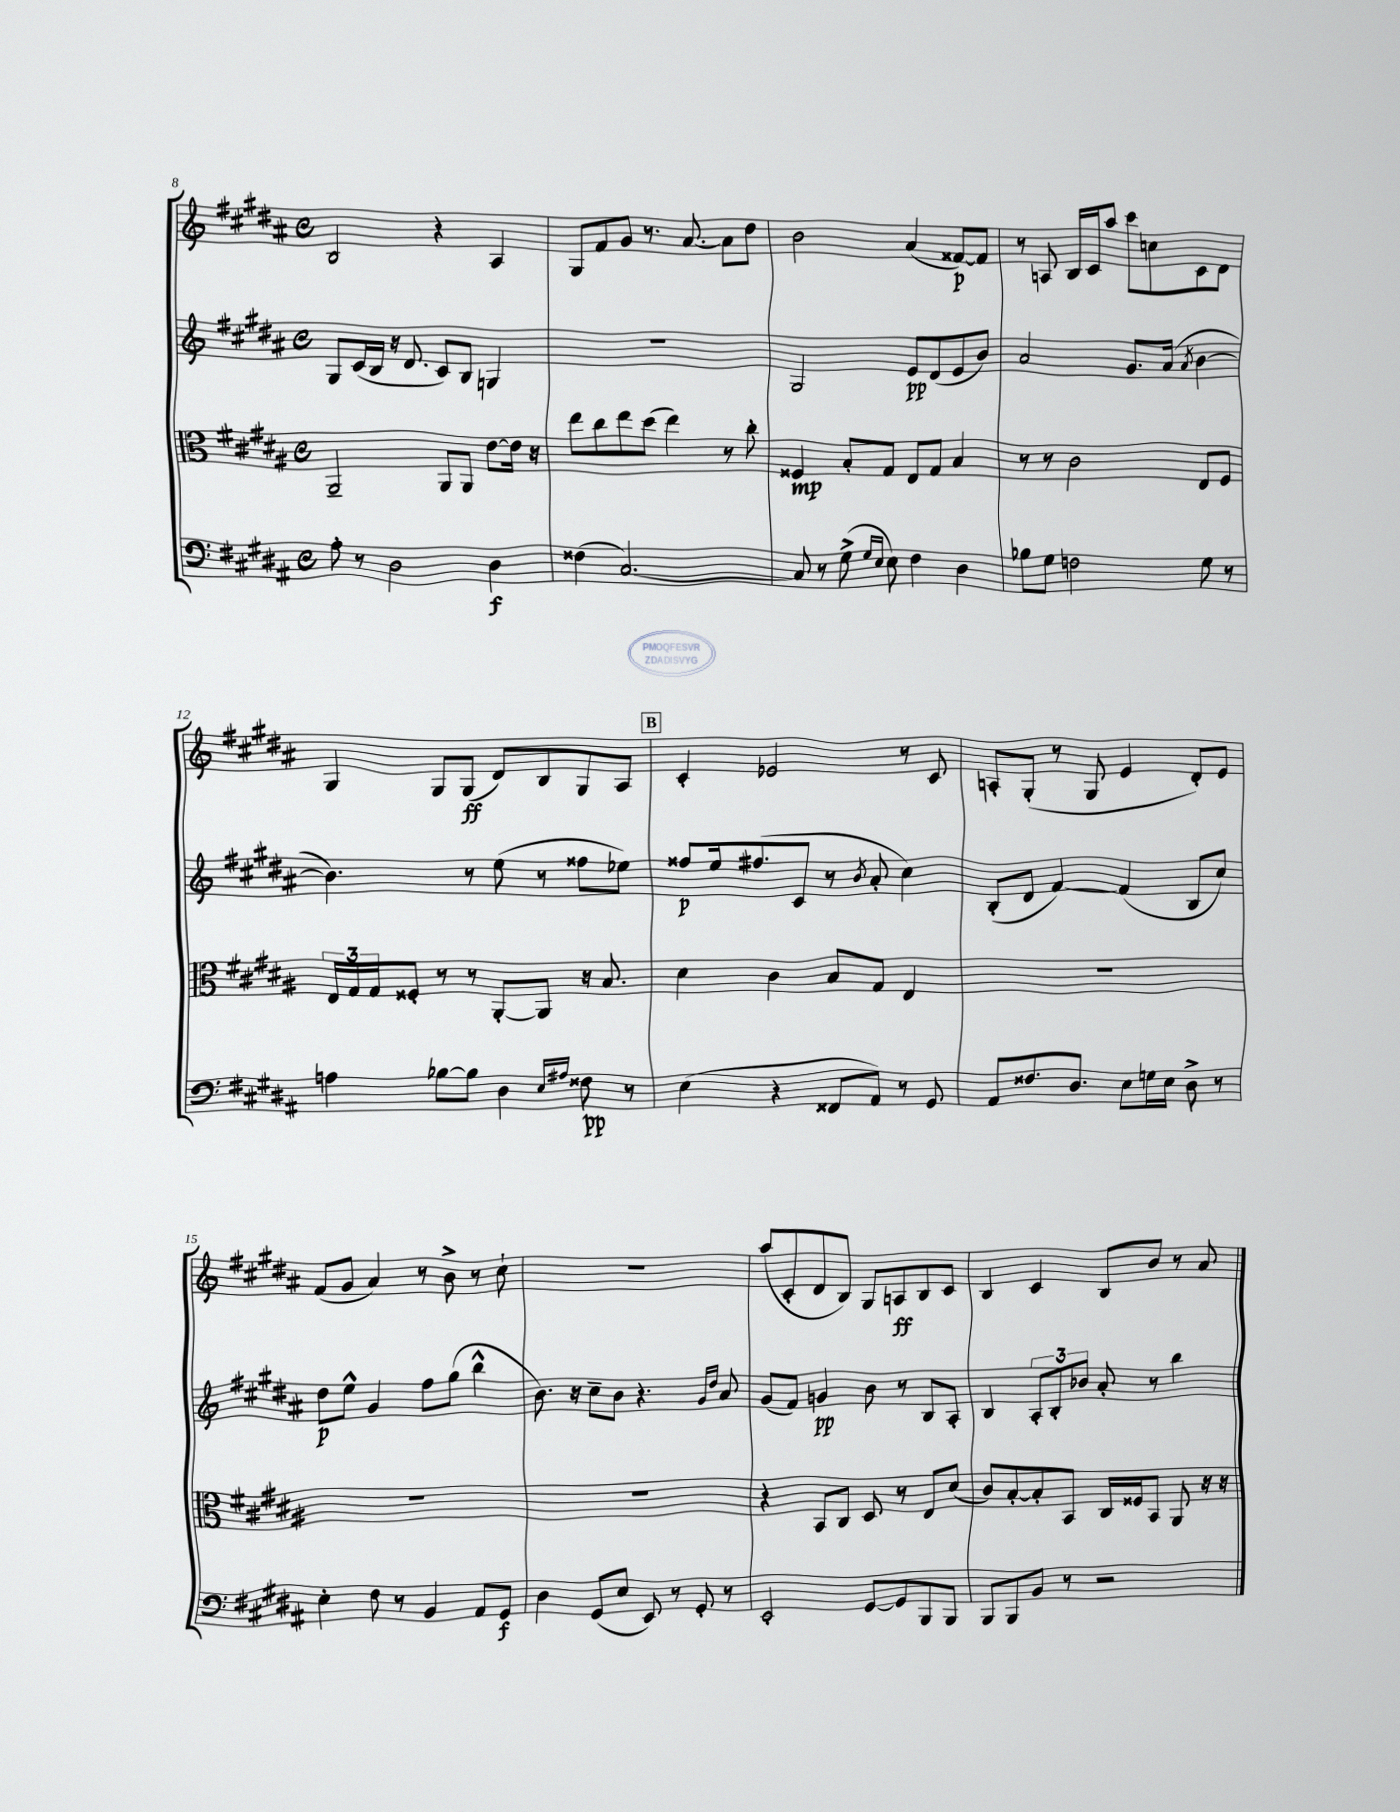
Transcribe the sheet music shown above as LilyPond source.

<<
\new StaffGroup <<
\new Staff = "s0" {
    \clef treble \key b \major \defaultTimeSignature \time 4/4
    b2 r4 ais4 |
    gis8 fis'8 gis'8 r8. ais'8.~ ais'8 dis''8 |
    b'2 ais'4( fisis'8~\p) fisis'8 |
    r8 a8 b16 cis'16 ais''8 cis'''8 c''8 cis'8 dis'8 |
    gis4 gis8 gis8\ff( dis'8) b8 gis8 ais8 |
    \mark \markup { \box "B" } cis'4-. ees'2 r8 cis'8 |
    a8-. gis8-.( r8 gis8 e'4 dis'8-.) e'8 |
    fis'8( gis'8 ais'4) r8 b'8-> r8 cis''8-! |
    R1 |
    ais''8( cis'8-. dis'8 b8) gis8 a8\ff b8 cis'8 |
    b4 cis'4 b8 b'8 r8 ais'8 \bar "|." |
}
\new Staff = "s1" {
    \clef treble \key b \major \defaultTimeSignature \time 4/4
    gis8 cis'16( b16 r16 dis'8. cis'8) b8 g4 |
    R1 |
    gis2 e'8\pp dis'8( e'8 b'8) |
    ais'2 gis'8. ais'16( \acciaccatura { ais'8 } b'4~ |
    b'4.) r8 e''8( r8 fisis''8 ees''8) |
    \mark \markup { \box "B" } fisis''8\p e''16 fis''8.( cis'8 r8 \acciaccatura { b'8 } ais'8-. cis''4) |
    b8-.( dis'8 fis'4~) fis'4( b8 cis''8) |
    dis''8\p e''8-^ gis'4 fis''8 gis''8( b''4-^ |
    b'8.) r16 cis''8-- b'8 r4. \grace { gis'16 dis''16 } ais'8 |
    gis'8( fis'8) g'4\pp b'8 r8 b8 ais8-. |
    b4 \tuplet 3/2 { ais8-. b8-. bes'8 } ais'8-. r8 b''4 \bar "|." |
}
\new Staff = "s2" {
    \clef alto \key b \major \defaultTimeSignature \time 4/4
    ais,2-- ais,8 ais,8 e'8~ e'16 r16 |
    e''8 cis''8 e''8 dis''8( e''4) r8 cis''8-. |
    fisis4\mp b8-. gis8 e8 gis8 b4 |
    r8 r8 cis'2 e8 fis8 |
    \tuplet 3/2 { e16 gis16 gis16 } fisis8-. r8 r8 ais,8~-. ais,8 r16 b8. |
    \mark \markup { \box "B" } dis'4 cis'4 b8 gis8 e4 |
    R1 |
    R1 |
    R1 |
    r4 b,8 cis8 dis8 r8 e8 dis'8( |
    cis'8) b8~-. b8-. b,8 cis16 fisis16 b,8 ais,8 r16 r16 \bar "|." |
}
\new Staff = "s3" {
    \clef bass \key b \major \defaultTimeSignature \time 4/4
    ais8-. r8 dis2 dis4\f |
    fisis4( cis2.~) |
    cis8 r8 gis8->( \grace { gis16 e16 } e8) fis4 dis4 |
    bes8 gis8 f2 gis8 r8 |
    a4 bes8~ bes8 dis4 \grace { e16 ais16 } fisis8\pp r8 |
    \mark \markup { \box "B" } e4( r4 fisis,8 ais,8) r8 gis,8 |
    ais,8 fisis8. dis8. e8 g16 e16 dis8-> r8 |
    e4-. fis8 r8 b,4 ais,8 gis,8\f |
    dis4 gis,8( e8 e,8) r8 gis,8-. r8 |
    e,2-. gis,8~ gis,8 b,,8 b,,8 |
    b,,8 b,,8 b,8 r8 r2 \bar "|." |
}
>>
>>
\layout { \context { \Score currentBarNumber = #8 } }
